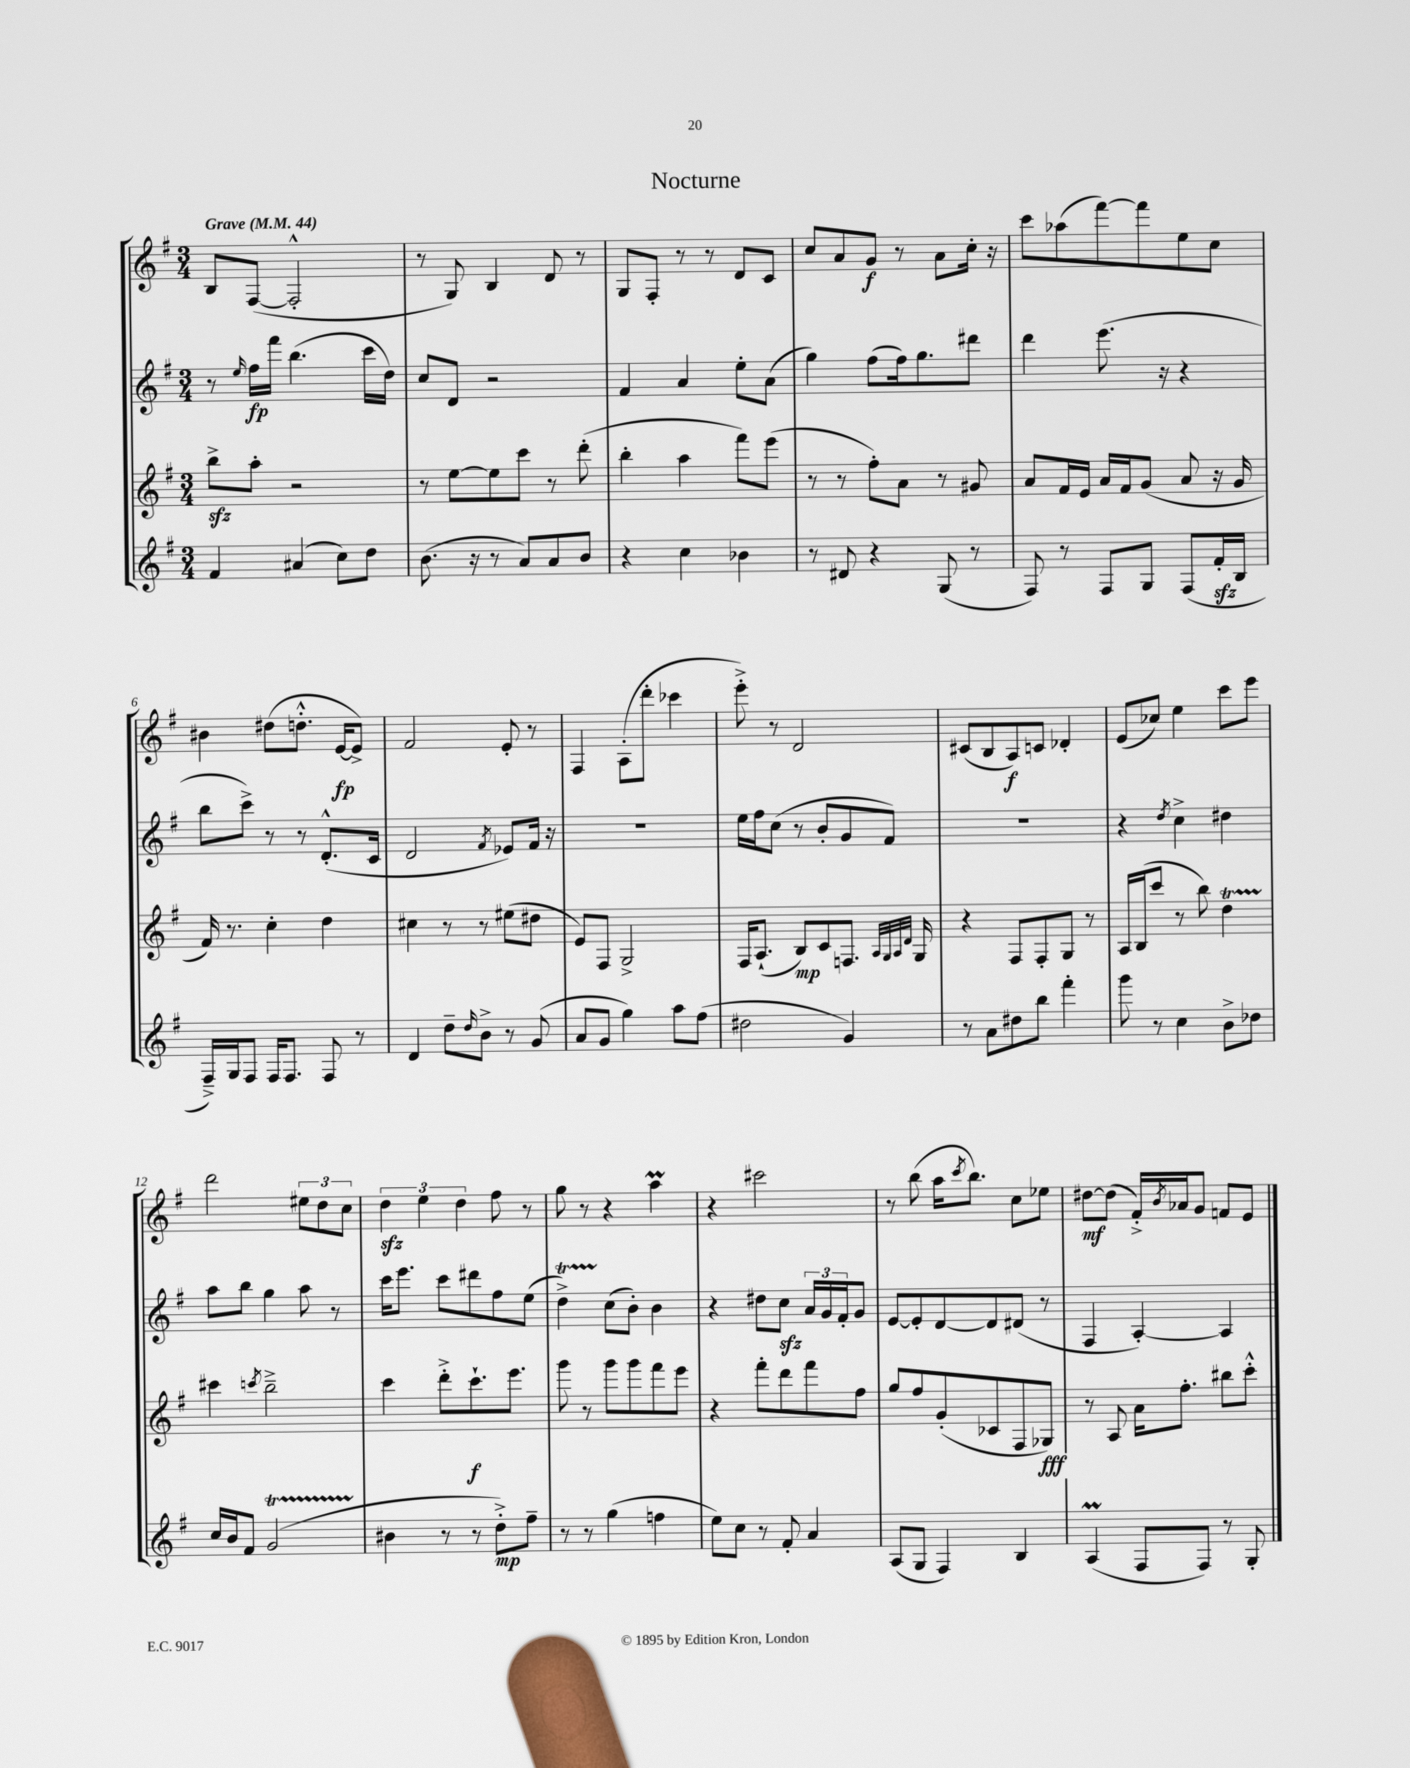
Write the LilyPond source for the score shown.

\header { title = "Nocturne" }
<<
\new StaffGroup <<
\new Staff = "s0" {
    \clef treble \key g \major \numericTimeSignature \time 3/4 \tempo "Grave" 4 = 44
    b8 fis8~( fis2-.-^ |
    r8 g8) b4 d'8 r8 |
    g8 fis8-. r8 r8 d'8 c'8 |
    c''8 a'8 g'8\f r8 a'8 c''16-. r16 |
    c'''8 aes''8( fis'''8~) fis'''8 e''8 c''8 |
    bis'4 dis''8( d''8.-.-^ e'16~\fp e'8->) |
    fis'2 e'8-. r8 |
    fis4 a8-.( d'''8-. ces'''4 |
    e'''8-.->) r8 d'2 |
    cis'8( b8 a8\f) c'8 des'4-. |
    e'8( ces''8) e''4 c'''8 e'''8 |
    d'''2 \tuplet 3/2 { eis''8 d''8 c''8 } |
    \tuplet 3/2 { d''4\sfz e''4 d''4 } fis''8 r8 |
    g''8 r8 r4 a''4\prall |
    r4 cis'''2 |
    r8 b''8( a''16 \acciaccatura { c'''8 } b''8.) c''8 ees''8 |
    dis''8~\mf dis''8( fis'16-.->) \acciaccatura { b'8 } aes'16 g'8 f'8 e'8 \bar "|." |
}
\new Staff = "s1" {
    \clef treble \key g \major \numericTimeSignature \time 3/4
    r8 \grace { e''16 } fis''16\fp fis'''16 b''4.( c'''16 d''16) |
    c''8 d'8 r2 |
    fis'4 a'4 e''8-. a'8( |
    g''4) fis''8( fis''16) g''8. dis'''8 |
    d'''4 e'''8.( r16 r4 |
    b''8 c'''8->) r8 r8 d'8.-.-^( c'16 |
    d'2 \acciaccatura { fis'8 } ees'8) fis'16 r16 |
    R2. |
    e''16 fis''16 c''8( r8 b'8-. g'8 fis'8) |
    R2. |
    r4 \acciaccatura { d''8 } c''4-> dis''4 |
    a''8 b''8 g''4 a''8 r8 |
    c'''16 e'''8. c'''8 dis'''8 fis''8 e''8( |
    d''4->\startTrillSpan) c''8\stopTrillSpan( b'8-.) b'4 |
    r4 dis''8 c''8\sfz \tuplet 3/2 { a'16 g'16 fis'16-. } g'8 |
    e'8~ e'8-. d'8~ d'8 dis'8( r8 |
    fis4 a4~-.) a4 \bar "|." |
}
\new Staff = "s2" {
    \clef treble \key g \major \numericTimeSignature \time 3/4
    b''8->\sfz a''8-. r2 |
    r8 e''8~ e''8 c'''8 r8 d'''8-.( |
    b''4-. a''4 fis'''8) e'''8( |
    r8 r8 fis''8-.) a'8 r8 gis'8 |
    a'8 fis'16 e'16 a'16 fis'16 g'8( a'8 r16 g'16 |
    fis'16) r8. c''4-. d''4 |
    cis''4 r8 r8 eis''8( dis''8 |
    e'8) fis8 g2-> |
    fis16 a8.-!( b8\mp) c'8 f8. \grace { a32 g32 a32 d'32 } g16 |
    r4 fis8 fis8-. g8 r8 |
    a16 b16( c'''8 r8 b''8) d''4\startTrillSpan |
    cis'''4\stopTrillSpan \acciaccatura { c'''8 } b''2---> |
    c'''4 d'''8-.-> c'''8.-!\f e'''8. |
    g'''8 r8 g'''8 g'''8 fis'''8 e'''8 |
    r4 fis'''8-. d'''8 fis'''8 fis''8 |
    g''8 fis''8 g'8-.( ces'8 fis8 ges8\fff) |
    r8 a8 a'16 fis''8.-. bis''8 c'''8-.-^ \bar "|." |
}
\new Staff = "s3" {
    \clef treble \key g \major \numericTimeSignature \time 3/4
    fis'4 ais'4( c''8) d''8 |
    b'8.( r16 r8 a'8) a'8 b'8 |
    r4 c''4 bes'4 |
    r8 dis'8 r4 g8( r8 |
    fis8) r8 fis8 g8 fis8( fis'16-.\sfz b16 |
    fis16--->) g16 fis8 fis16 fis8. fis8 r8 |
    d'4 d''8-- \grace { d''16 } b'8-> r8 g'8( |
    a'8 g'8 g''4) a''8 fis''8( |
    dis''2 g'4) |
    r8 a'8 dis''8 b''8 fis'''4-. |
    g'''8 r8 c''4 b'8-> des''8 |
    c''16 b'16 fis'8 g'2\startTrillSpan( |
    bis'4\stopTrillSpan r8 r8 d''8-.->\mp) fis''8-- |
    r8 r8 g''4( f''4 |
    e''8) c''8 r8 fis'8-. a'4 |
    a8( g8 fis4) b4 |
    a4\prall( fis8 fis8) r8 g8-. \bar "|." |
}
>>
>>
